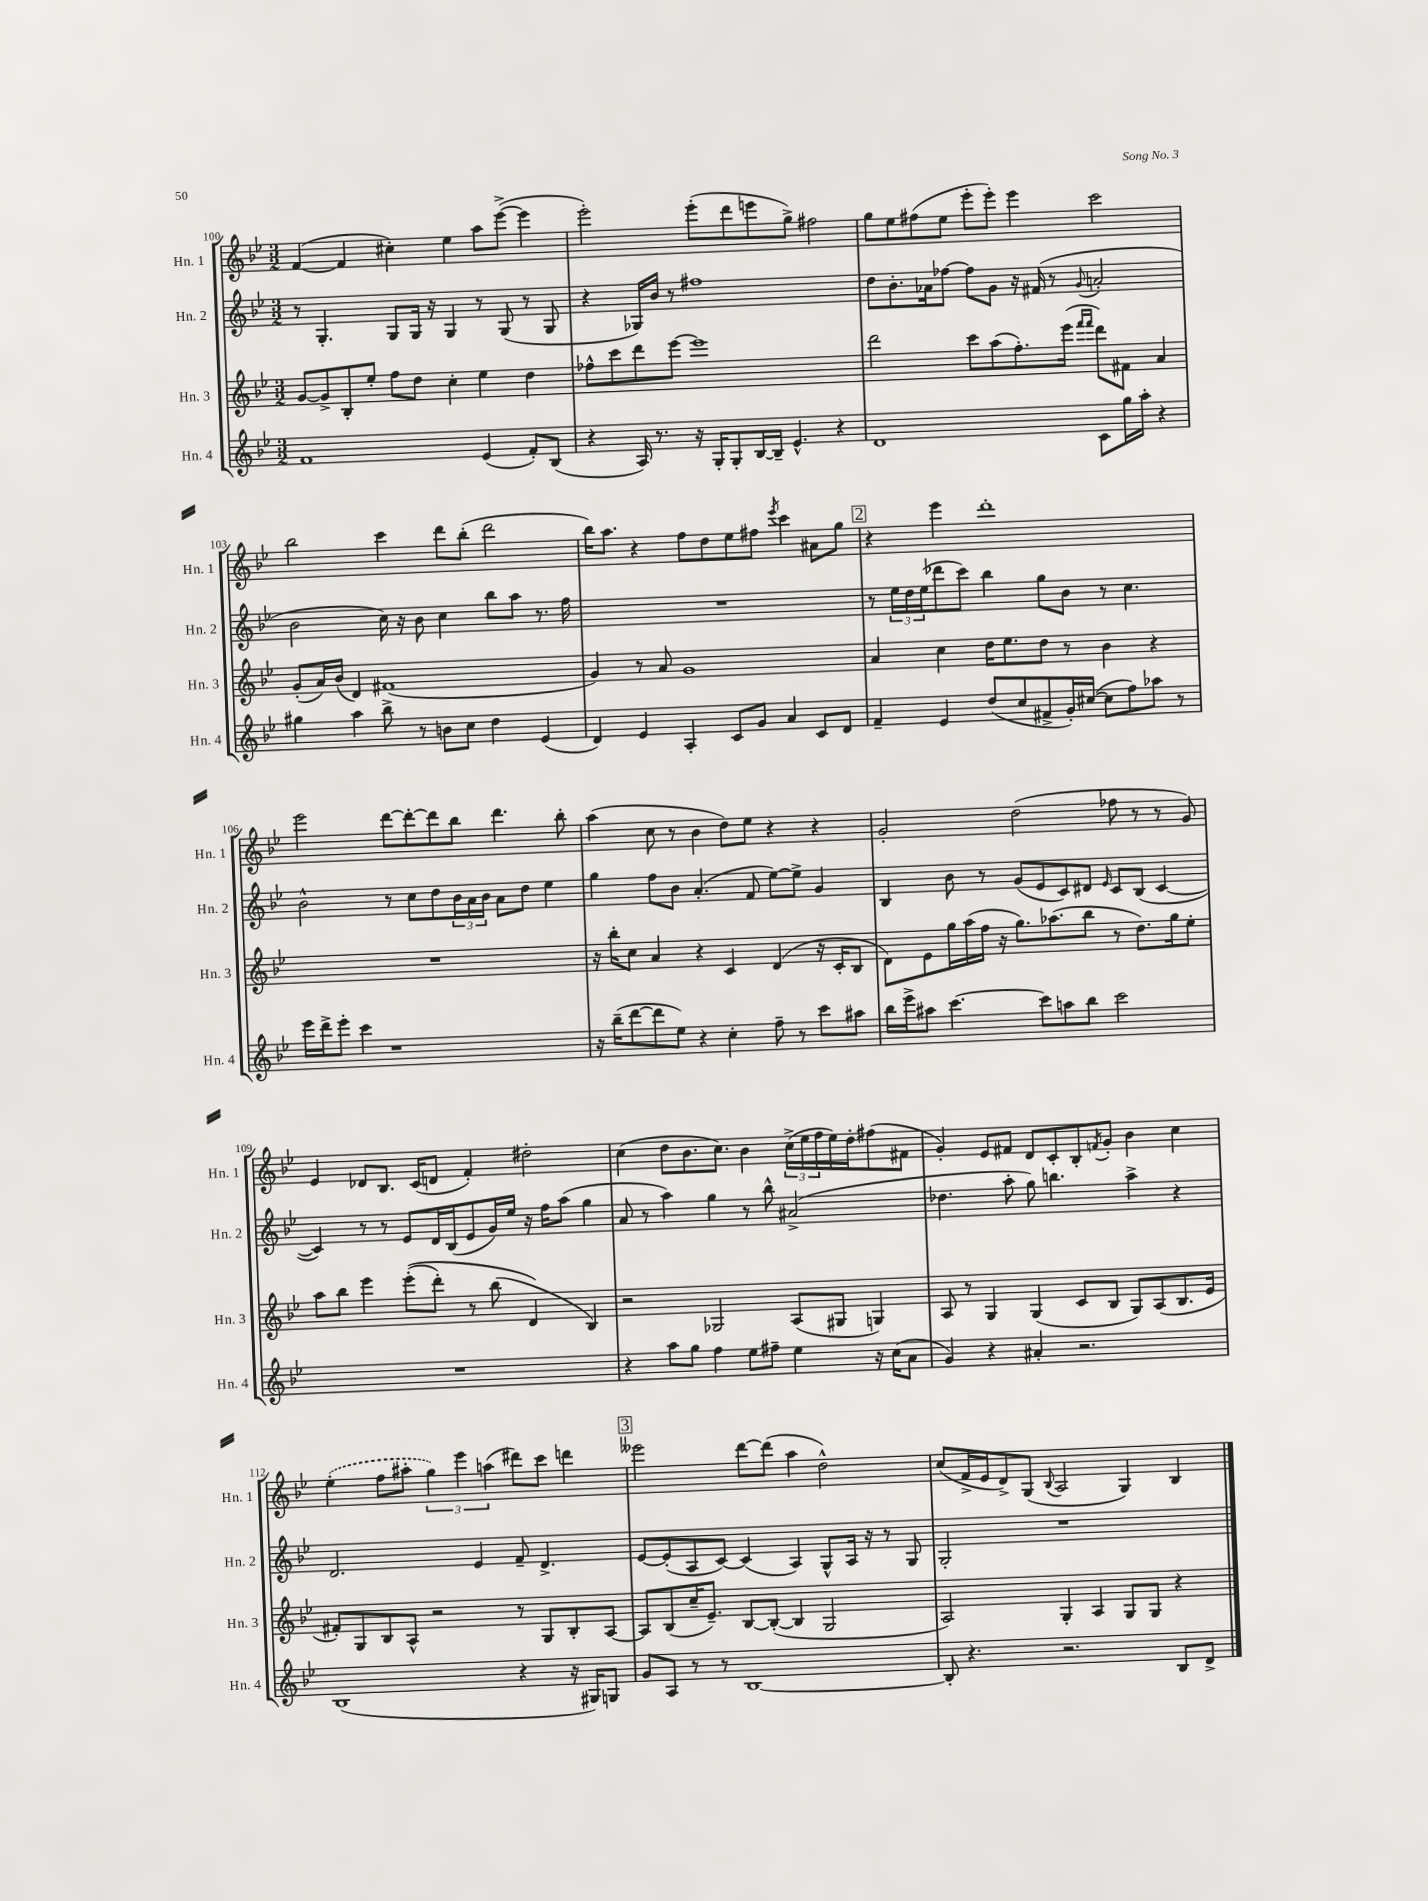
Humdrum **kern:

**kern	**kern	**kern	**kern
*part4	*part3	*part2	*part1
*staff4	*staff3	*staff2	*staff1
*I"Hn. 4	*I"Hn. 3	*I"Hn. 2	*I"Hn. 1
*I'Hn. 4	*I'Hn. 3	*I'Hn. 2	*I'Hn. 1
*clefG2	*clefG2	*clefG2	*clefG2
*k[b-e-]	*k[b-e-]	*k[b-e-]	*k[b-e-]
*M3/2	*M3/2	*M3/2	*M3/2
=100	=100	=100	=100
1f	[8g/L	8r	([4f/
.	8g^/]	4.G'/	.
.	8B-'/	.	4f/]
.	8ee-'/J	.	.
.	8ff\L	8G/L	4cc#X'\)
.	8dd\J	16G/Jk	.
.	.	16r	.
.	4cc'\	4G/	4ee-\
(4e-/	4ee-\	8r	8aa\L
.	.	(8G/	([8eee-^\J
8f'/L)	4dd\	8r	4eee-\]
(8B-/J	.	8G/	.
=101	=101	=101	=101
4r	8ff-X^^\L	4r	2eee-'\)
.	8ccc\	.	.
16A/)	8ddd\	16G-X/LL)	.
8.r	.	16b-/JJ	.
.	[8eee-\J	8r	.
16r	1eee-]	1ff#X	(8eee-'\L
16G'/KL	.	.	.
8G'/	.	.	8ddd\
[16B-/L	.	.	8eeen\
16B-~/JJ]	.	.	.
4.e-^^/	.	.	8gg^\J)
.	.	.	2ff#X\
4r	.	.	.
=102	=102	=102	=102
1d	2ddd\	8dd\L	8gg\L
.	.	8.b-'\	8ee-\
.	.	.	(8ff#X\
.	.	16a-X\k	.
.	.	[8ff-X\J	8ee-\J
.	8ccc\L	8ff-\L]	8eee-'\L
.	(8aa\	8g\J	8eee-'\J)
.	8.ff'\)	16r	4eee-\
.	.	(16f#X/	.
.	.	8r	.
.	(16eee-\Jk	.	.
.	16qqfff/LL	.	.
.	16qqfff/JJ	8qqg/	.
8c\L	8ddd\L)	2an'/	2ccc\
16gg\L	8f#X\J	.	.
16aa'\JJ	.	.	.
4r	4a/	.	.
!!LO:LB:g=z
=103	=103	=103	=103
4gg#X\	(8g'/L	2b-\	2bb-\
.	16a/L)	.	.
.	(16b-/JJ	.	.
4aa\	4d/)	.	.
8bb-^\	(1f#X	16cc\)	4ccc\
.	.	16r	.
8r	.	8b-\	.
8bn\L	.	4cc\	8ddd\L
8cc\J	.	.	(8bb-'\J
4dd\	.	8bb-\L	2ddd\
.	.	8aa\J	.
(4e-/	.	8.r	.
.	.	16ff\	.
=104	=104	=104	=104
4d/)	4g/)	1.r	16bb-\KL)
.	.	.	8.aa\J
4e-/	8r	.	4r
.	8a/	.	.
4A'/	1g	.	8ff\L
.	.	.	8dd\
8c/L	.	.	8ee-\
8g/J	.	.	8ff#X\J
.	.	.	8qeee-/
4a/	.	.	4ccc\
8c/L	.	.	8a#X\L
8d/J	.	.	8gg\J
!!LO:REH:place=s1:t=2
=105	=105	=105	=105
4f~/	4a/	8r	4r
.	.	24ee-\LL	.
.	.	24dd\	.
.	.	(24ee-\J	.
4e-/	4cc\	8ddd-X\	4eee-\
.	.	8ccc\J)	.
(8dd/L	16dd\KL	4bb-\	1ddd'
.	8.ee-\	.	.
8cc/	.	.	.
8f#X^/	8dd\J	8gg\L	.
16g'/L)	8r	8b-\J	.
([16cc#X/JJ	.	.	.
8cc#\L]	4b-\	8r	.
8ff\)	.	4.cc\	.
8aa-X\J	4r	.	.
8r	.	.	.
!!LO:LB:g=z
=106	=106	=106	=106
16eee-\LL	1.r	2b-^^\	2eee-\
16ddd^\J	.	.	.
8eee-'\J	.	.	.
4ccc\	.	.	.
1r	.	8r	[8ddd\L
.	.	8cc\L	8ddd'\_
.	.	8dd\	8ddd\]
.	.	24b-\L	8bb-\J
.	.	24a\	.
.	.	24b-\JJ	.
.	.	8a\L	4.ddd\
.	.	8dd\J	.
.	.	4ee-\	.
.	.	.	8bb-'\
=107	=107	=107	=107
16r	16r	4gg\	(4aa\
(16bb-~\KL	16bb-'\KL	.	.
[8ddd\	8cc\J	.	.
8ddd\]	4a/	8ff\L	8cc\
8ee-\J)	.	8b-\J	8r
4r	4r	(4.a'/	4b-\
4cc'\	4c/	.	8dd\L)
.	.	8f/	8ee-\J
8ff~\	(4d/	[8ee-\L)	4r
8r	.	8ee-^\J]	.
8ccc\L	16r	4g/	4r
.	16c'/KL	.	.
8aa#X\J	8B-/J	.	.
=108	=108	=108	=108
16bb-\LL	8d\L)	4B-/	2g'/
16eee-^\J	.	.	.
8aa#X\J	8e-\	.	.
[4.ccc\	16gg\L	8b-\	.
.	(16aa\	.	.
.	16ff\JJ	8r	.
.	16r	.	.
.	8.gg\L)	(8g/L	(2dd\
8ccc\L]	.	8e-/	.
.	(8.aa-X\	.	.
8aan\	.	8c/)	.
8bb-\J	8bb-\J	8d#X/J	.
.	.	16qqe-/	.
2ccc\	8r	8c/L	8ff-X\
.	8.dd\L)	(8B-/J	8r
.	.	[4c/	8r
.	16gg\k	.	.
.	8ee-'\J	.	8g/)
!!LO:LB:g=z
=109	=109	=109	=109
1.r	8aa\L	4c/])	4e-/
.	8bb-\J	.	.
.	4eee-\	8r	8d-X/L
.	.	8r	8.B-/J
.	((8eee-'\L	8e-/L	.
.	.	.	(16c/KL
.	8ddd'\J)	16d/L	8dn/J
.	.	(16B-/J	.
.	8r	8e-/	4f'/)
.	(8bb-\	16g/L)	.
.	.	16ee-/JJ	.
.	4d/)	16r	2dd#X'\
.	.	16ff\KL	.
.	.	(8aa\J	.
.	4B-/)	4gg\	.
=110	=110	=110	=110
4r	2r	8a/	(4cc\
.	.	8r	.
8aa\L	.	4aa\)	8dd\L
8gg\J	.	.	8.b-\
4ff\	2G-X/	4gg\	.
.	.	.	8.cc\J)
8ee-\L	.	8r	4b-\
8ff#X~\J	.	8bb-^^\	.
4ee-\	(8A/L	(2a#X^/	(24cc^\LL
.	.	.	24ee-\
.	.	.	24ff\
.	8G#X/J	.	16ee-\)
.	.	.	16dd'\J
16r	4Gn/)	.	(8ff#X\
(16cc\KL	.	.	.
8a\J	.	.	8f#X\J
=111	=111	=111	=111
4g/)	8A/	4.dd-X\	4g'/)
.	8r	.	.
4r	4G/	.	8e-/L
.	.	8aa'\	8f#X/J
4a#X'/	(4G/	8gg\)	8d/L
.	.	4.bbn\	8c'/
2.r	8c/L	.	8B-'/
.	.	.	8qfn/
.	8B-/J	.	8g'/J
.	8G/L)	4aa^\	4b-\
.	(8A/	.	.
.	8.B-/	4r	4cc\
.	16e-/Jk	.	.
!!LO:LB:g=z
=112	=112	=112	=112
(1B-	8f#X'/L)	2.d/	(4ee-'\
.	8G/	.	.
.	8B-/	.	8ff\L
.	8A^^/J	.	8aa#X'\J
.	2r	.	6gg\)
.	.	.	6eee-\
.	.	4e-/	.
.	.	.	(6aan\
4r	8r	8f~/	8ddd#X\L)
.	8G/L	4.d^/	8ccc\J
16r	8B-'/	.	4dddn\
16G#X/KL)	.	.	.
8Gn/J	[8A/J	.	.
!!LO:REH:place=s1:t=3
=113	=113	=113	=113
8g/L	8A/L]	[8e-/L	2eee--X\
8A/J	(8B-/	(8e-'/]	.
8r	16cc~/K	8A/	.
.	8.e-~/J)	.	.
8r	.	[8c/J)	.
[1B-	[8B-/L	(4c/]	[8ddd\L
.	(8B-'/J_	.	(8ddd\J]
.	4B-/]	4A/)	4aa\
.	2G/	8G^^/L	2dd^^\)
.	.	16A/Jk	.
.	.	16r	.
.	.	8r	.
.	.	8G/	.
=114	=114	=114	=114
8B-'/]	2A/)	2G'/	(8cc/L
4.r	.	.	16f^/L
.	.	.	16e-/J
.	.	.	8d^/)
.	.	.	(8G/J
.	.	.	8qqB-/
2.r	4G'/	1r	2A/
.	4A/	.	.
.	8G/L	.	4G/)
.	8G/J	.	.
8B-/L	4r	.	4B-/
8d^/J	.	.	.
==	==	==	==
*-	*-	*-	*-
